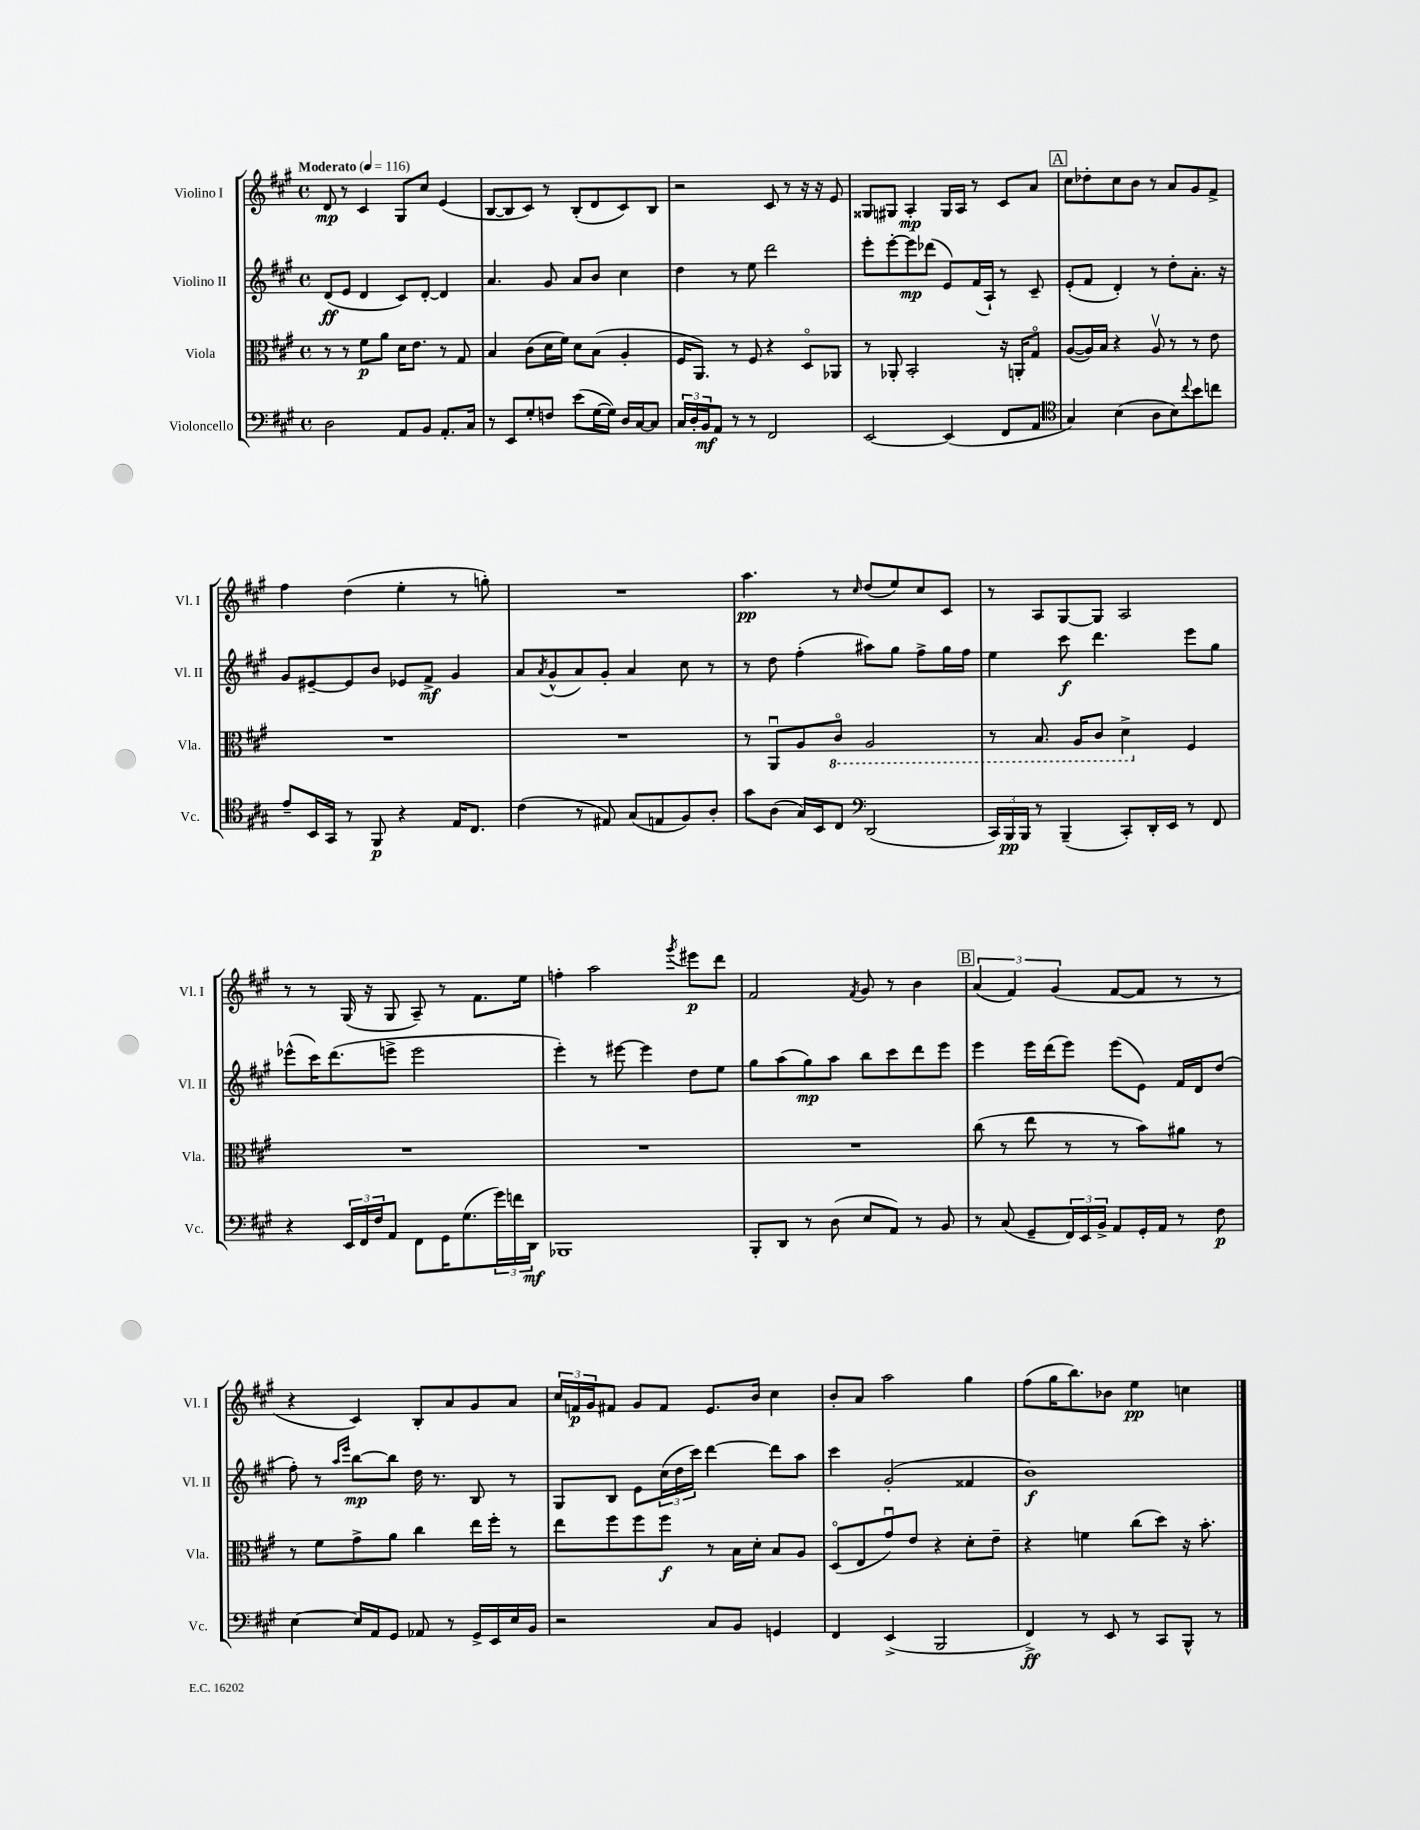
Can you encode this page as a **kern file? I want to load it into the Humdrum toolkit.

**kern	**kern	**kern	**kern
*staff4	*staff3	*staff2	*staff1
*clefF4	*clefC3	*clefG2	*clefG2
*k[f#c#g#]	*k[f#c#g#]	*k[f#c#g#]	*k[f#c#g#]
*M4/4	*M4/4	*M4/4	*M4/4
*met(c)	*met(c)	*met(c)	*met(c)
*MM116	*MM116	*MM116	*MM116
2D	8r	(8d	8d
.	8r	8e	8r
.	8f#	4d	4c#
.	8a	.	.
8AA	16d	8c#)	8G#
.	8.e	.	.
8BB	.	[8d'	8cc#
8.AA'	8r	4d]	(4e
.	8G#	.	.
16C#	.	.	.
=	=	=	=
8r	4B	4.a	[8B
8EE	.	.	8B]
8G#'	(8c#	.	8c#)
8F	16d	8g#	8r
.	16f#)	.	.
(8e	8d	8a	(8B'
[16G#	(8B	8b	8d
16G#])	.	.	.
16D	4A'	4cc#	8c#)
[16C#	.	.	.
8C#]	.	.	8B
=	=	=	=
24C#	16F#	4dd	2r
24D'	.	.	.
.	8.AA)	.	.
24BB	.	.	.
8AA	.	.	.
8r	8r	8r	.
8r	8F#	8ee	.
2FF#	4r	2ddd	8c#
.	.	.	8r
.	8Do	.	16r
.	.	.	16r
.	8AA-	.	8e
=	=	=	=
[2EE	8r	8eee'	8G##
.	8AA-'	[8eee'	8G#
.	2BB'	8eee]	4A'
.	.	(8ddd-	.
(4EE]	.	8e)	16G#
.	.	.	16A
.	.	(16f#	8r
.	.	16A`)	.
8FF#	16r	8r	8c#
.	16AA'	.	.
8AA	8G#o	8c#~	8a
=	=	=	=
*clefC4	*	*	*
4G#)	([8A	(8e'	8cc#
.	16A])	8f#	8dd-'
.	16B	.	.
(4B	4r	4d')	8cc#
.	.	.	8b
8A	8Av	8r	8r
8B)	8r	8dd'	8a
8qqcc#	.	.	.
8b	8r	8.a'	8g#
8cc	8e	.	8f#^
.	.	16r	.
=	=	=	=
8e~	1r	8g#	4ff#
16BB	.	[8e#~	.
16GG#	.	.	.
8r	.	8e#]	(4dd
8FF#	.	8b	.
4r	.	8e-	4ee'
.	.	8f#^	.
16E	.	4g#	8r
8.C#	.	.	.
.	.	.	8gg')
=	=	=	=
(4c#	1r	8a	1r
.	.	8qa	.
.	.	(8g#^^	.
8r	.	8a)	.
8E#)	.	8g#'	.
(8G#	.	4a	.
8E	.	.	.
8F#)	.	8cc#	.
8A'	.	8r	.
=	=	=	=
8g#	8r	8r	4.aa
(8A	8AAu	8dd	.
16G#)	8A	(4ff#'	.
16BB	.	.	.
8C#	8C#o	.	8r
*clefF4	*	*	*
.	.	.	16qqcc#
(2DD	2AA	8aa#)	(8dd
.	.	8gg#	8ee)
.	.	8ff#^	8cc#
.	.	16gg#	8c#
.	.	16ff#	.
=	=	=	=
24CC#)	8r	4ee	8r
24BBB	.	.	.
24BBB	.	.	.
8r	8.BB	.	8A
(4BBB~	.	8ccc#	[8G#
.	16AA	.	.
.	8C#	4.ddd	8G#]
8CC#')	4D^	.	2A
16DD'	.	.	.
16EE	.	.	.
8r	4F#	8eee	.
8FF#	.	8gg#	.
=	=	=	=
4r	1r	(8eee-^^	8r
.	.	16ccc#)	8r
.	.	(8.ddd	.
24EE	.	.	(16G#
24FF#	.	.	.
.	.	.	16r
24F#	.	.	.
8AA	.	8eee^	8G#
8FF#	.	2eee	8A~)
16GG#	.	.	8r
(8.G#	.	.	.
.	.	.	8.f#
24g#)	.	.	.
24f	.	.	.
.	.	.	16ee
24DD	.	.	.
=	=	=	=
1BBB-	1r	4eee')	4ff'
.	.	8r	2aa
.	.	[8eee#	.
.	.	4eee#]	.
.	.	.	8qggg#
.	.	8dd	8eee#
.	.	8ee	8ddd
=	=	=	=
8BBB'	1r	8gg#	2f#
8DD	.	(8aa	.
8r	.	8gg#)	.
(8D	.	8aa	.
.	.	.	8qf#
8E	.	8bb	8g#
8AA)	.	8ccc#	8r
8r	.	8ddd	4b
8BB	.	8eee	.
=	=	=	=
8r	(8cc#	4eee	(6a
(8C#	8r	.	.
.	.	.	6f#)
8GG#~	8ee	16eee	.
.	.	(16ddd	.
.	.	.	(6g#
24FF#)	8r	8eee)	.
24EE	.	.	.
24BB^	.	.	.
8AA	8r	(8eee	[8f#
16GG#'	8b)	8e)	8f#]
16AA	.	.	.
8r	8a#	16f#	8r
.	.	16d	.
8F#	8r	(8dd	8r
=	=	=	=
[4E	8r	8ff#')	4r
.	8f#	8r	.
.	.	16qqaa	.
.	.	16qqeee	.
16E]	8g#^	[8bb	4c#)
16AA	.	.	.
8GG#	8a	8bb]	.
8AA-	4cc#	16dd	8B'
.	.	8.r	.
8r	.	.	8a
16GG#^	16ee	8B	8g#
16EE	16ff#'	.	.
16E	8r	8r	8a
16BB	.	.	.
=	=	=	=
2r	8ee	8G#	24cc#
.	.	.	24f
.	.	.	24g#
.	8ff#	8B	8f#
.	8ff#	8e	8g#
.	8ff#	(24cc#	8f#
.	.	24dd	.
.	.	24ccc#)	.
8C#	8r	[4ddd	8.e
8BB	16B	.	.
.	16d'	.	16b
4GG	8B	8ddd]	4cc#
.	8A	8aa	.
=	=	=	=
4FF#	(8Do	4ccc#	8b'
.	8E	.	8a
(4EE^	8g#u)	(2g#'	2aa
.	8e	.	.
2BBB	4r	.	.
.	8d'	4f##	4gg#
.	8e~	.	.
=	=	=	=
4FF#^)	4r	1b)	(8ff#
.	.	.	16gg#
.	.	.	8.bb)
8r	4f	.	.
8EE	.	.	8b-
8r	(8cc#	.	4ee
8CC#	8dd)	.	.
8BBB^^	16r	.	4cc
.	8.b'	.	.
8r	.	.	.
==	==	==	==
*-	*-	*-	*-
